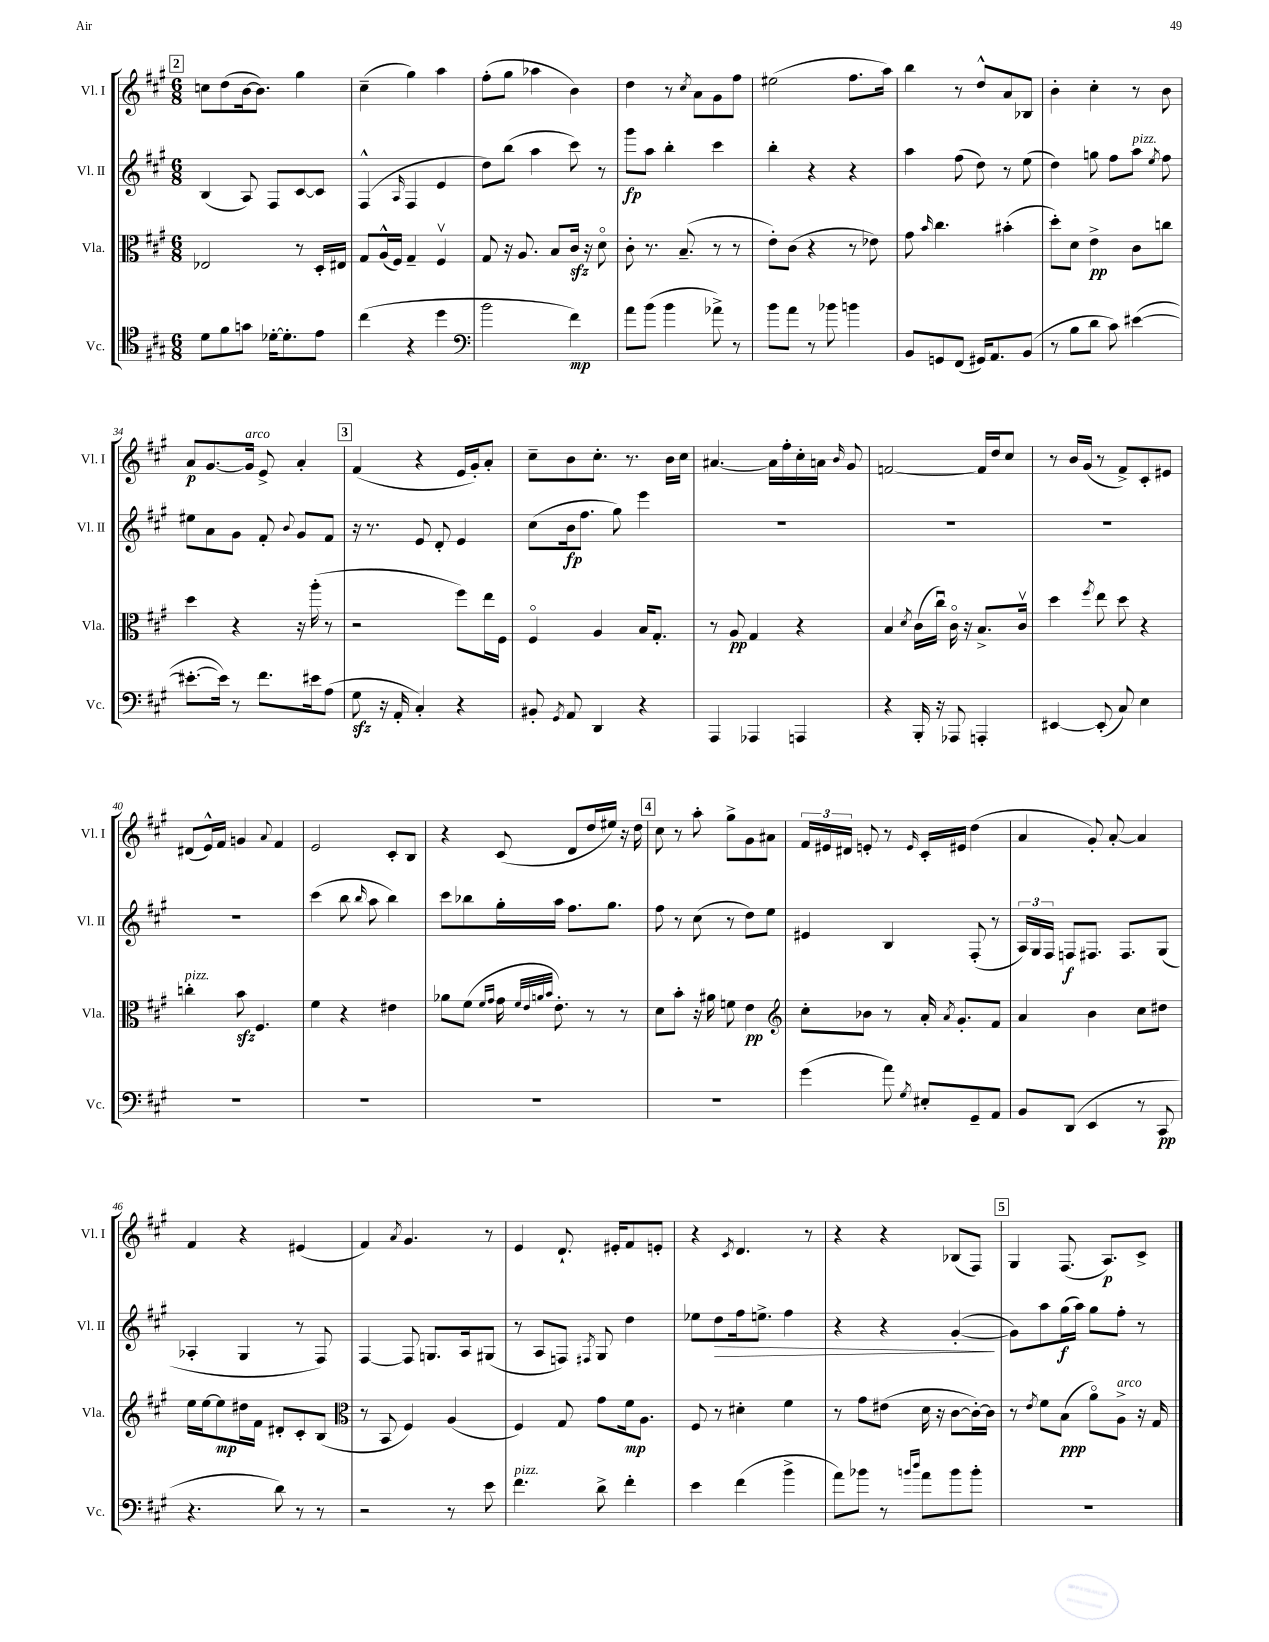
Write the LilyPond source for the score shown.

<<
\new StaffGroup <<
\new Staff = "s0" \with { instrumentName = "Vl. I" shortInstrumentName = "Vl. I" } {
    \clef treble \key a \major \numericTimeSignature \time 6/8
    \autoBeamOff \mark \markup { \box "2" } c''8[ d''8( b'16~ b'8.]) gis''4 |
    cis''4--( gis''4) a''4 |
    fis''8[-.( gis''8] aes''4 b'4) |
    d''4 r8 \acciaccatura { cis''8 } a'8[ gis'8 fis''8] |
    eis''2( fis''8.[ a''16]) |
    b''4 r8 d''8[-^ a'8 bes8] |
    b'4-. cis''4-. r8 b'8 |
    a'8[\p gis'8.~ gis'16]^\markup { \italic "arco" } e'8-> a'4-. |
    \mark \markup { \box "3" } fis'4( r4 e'16[ gis'16-.) a'8]-. |
    cis''8[-- b'8 cis''8.]-. r8. b'16[ cis''16] |
    ais'4.~ ais'16[ fis''16-. cis''16-. a'16] \grace { b'16 } gis'8 |
    f'2~ f'16[ d''16 cis''8] |
    r8 b'16[ gis'16]( r8 fis'8[->) cis'8-. eis'8] |
    dis'8[( e'16-^) fis'16] g'4 \appoggiatura { a'8 } fis'4 |
    e'2 cis'8[-. b8] |
    r4 cis'8( d'8[ d''16 eis''16]) r16 d''16 |
    \mark \markup { \box "4" } cis''8 r8 a''8-. gis''8[-> gis'8 ais'8] |
    \tuplet 3/2 { fis'16[ eis'16 dis'16] } e'8-. r8 \grace { e'16 } cis'16[-. eis'16] d''4( |
    a'4 gis'8-.) a'8~-. a'4 |
    fis'4 r4 eis'4( |
    fis'4) \acciaccatura { a'8 } gis'4. r8 |
    e'4 d'8.-! eis'16[-. fis'8 e'8]-. |
    r4 \acciaccatura { cis'8 } d'4. r8 |
    r4 r4 bes8[( fis8]) |
    \mark \markup { \box "5" } gis4 fis8.( a8.[\p) cis'8]-> \bar "|." |
}
\new Staff = "s1" \with { instrumentName = "Vl. II" shortInstrumentName = "Vl. II" } {
    \clef treble \key a \major \numericTimeSignature \time 6/8
    \autoBeamOff \mark \markup { \box "2" } b4( a8) fis8[ cis'8~ cis'8] |
    fis4-^( \grace { a16 } fis4 e'4 |
    d''8[) b''8]( a''4 cis'''8) r8 |
    gis'''8[\fp a''8] b''4-. cis'''4 |
    b''4-. r4 r4 |
    a''4 fis''8( d''8) r8 e''8( |
    d''4) g''8 fis''8[ a''8]^\markup { \italic "pizz." } \acciaccatura { e''8 } fis''8 |
    eis''8[ a'8 gis'8] fis'8-. \appoggiatura { b'8 } gis'8[ fis'8] |
    \mark \markup { \box "3" } r16 r8. e'8 d'8-. e'4 |
    cis''8[( b'16\fp fis''8.] gis''8) e'''4 |
    R2. |
    R2. |
    R2. |
    R2. |
    cis'''4( b''8 \grace { b''16 } a''8 b''4) |
    cis'''8[ bes''8 gis''16-. a''16] fis''8.[ gis''8.] |
    \mark \markup { \box "4" } fis''8 r8 cis''8( r8 d''8[) e''8] |
    eis'4 b4 fis8-.( r8 |
    \tuplet 3/2 { a16[) gis16 fis16] } f8[\f fis8.] fis8.[ gis8]( |
    aes4-. gis4 r8 fis8) |
    fis4~ fis8 g8.[ a16 gis8]( |
    r8 a8[ f8]) \acciaccatura { fis8 } gis8 d''4 |
    ees''8[ d''8\> fis''16 e''8.]-> fis''4 |
    r4 r4 gis'4~-.\!( |
    \mark \markup { \box "5" } gis'8[) a''8 gis''16\f( a''16]) gis''8[ fis''8]-. r8 \bar "|." |
}
\new Staff = "s2" \with { instrumentName = "Vla." shortInstrumentName = "Vla." } {
    \clef alto \key a \major \numericTimeSignature \time 6/8
    \autoBeamOff \mark \markup { \box "2" } ees2 r8 d16[-. eis16] |
    gis8[ a16-^( fis16]) gis4-- fis4\upbow |
    gis8 r16 a8. b8[ cis'16]\sfz r16 d'8\flageolet |
    cis'8-. r8. b8.--( r8 r8 |
    e'8[-.) cis'8]( r4 r8 ees'8) |
    gis'8 \grace { b'16 } cis''4. bis'4-.( |
    d''8[-.) d'8] e'4->\pp cis'8[ c''8] |
    d''4 r4 r16 a''16-.( r8 |
    \mark \markup { \box "3" } r2 fis''8[) e''16 fis16] |
    fis4\flageolet a4 b16[ gis8.]-. |
    r8 a8\pp gis4 r4 |
    b4 \acciaccatura { d'8 } cis'16[( cis''16]\downbow) cis'16\flageolet r16 b8.[-> cis'16]\upbow |
    d''4 \acciaccatura { fis''8 } e''8 d''8 r4 |
    c''4-.^\markup { \italic "pizz." } b'8\sfz fis4. |
    fis'4 r4 eis'4 |
    aes'8[ fis'8]( \grace { fis'16[ gis'16] } gis'16 \grace { fis'32[ e'32 a'32 b'32] } e'8.-.) r8 r8 |
    \mark \markup { \box "4" } d'8[ b'8]-. r16 ais'16 f'8 e'4\pp |
    \clef treble cis''8[-. bes'8] r8 a'16-. \acciaccatura { a'8 } gis'8.[-. fis'8] |
    a'4 b'4 cis''8[ dis''8] |
    e''16[ e''16~ e''8\mp dis''16 fis'16] dis'8[-. cis'8-. b8]( |
    \clef alto r8 b,8 fis4) a4( |
    fis4) gis8 gis'8[ fis'16\mp a8.] |
    fis8 r8 dis'4-. fis'4 |
    r8 gis'8[ eis'8]( d'16 r16 cis'8[~ cis'16~-.) cis'16] |
    \mark \markup { \box "5" } r8 \acciaccatura { e'8 } fis'8[ b8]\ppp( a'8[\flageolet) a8]->^\markup { \italic "arco" } r16 gis16 \bar "|." |
}
\new Staff = "s3" \with { instrumentName = "Vc." shortInstrumentName = "Vc." } {
    \clef tenor \key a \major \numericTimeSignature \time 6/8
    \autoBeamOff \mark \markup { \box "2" } d'8[ fis'8 g'8] des'16[~-. des'8.-. e'8] |
    cis''4( r4 d''4 |
    \clef bass b'2 fis'4\mp) |
    a'8[ b'8]( b'4 aes'8->) r8 |
    b'8[ a'8] r8 bes'8 b'4 |
    b,8[ g,8 fis,8]( gis,16[) a,8. b,8]( |
    r8 b8[ d'8] cis'8) eis'4~( |
    eis'8.[~-. eis'16]) r8 fis'8.[ eis'16 a8]( |
    \mark \markup { \box "3" } gis8\sfz r16 a,16-. cis4-.) r4 |
    bis,8-. \acciaccatura { gis,8 } a,8 d,4 r4 |
    a,,4 aes,,4 a,,4 |
    r4 b,,16-. r16 aes,,8 a,,4-. |
    eis,4~ eis,8-.( cis8) e4 |
    R2. |
    R2. |
    R2. |
    \mark \markup { \box "4" } R2. |
    gis'4( a'8) \acciaccatura { gis8 } eis8[-. gis,8-- a,8] |
    b,8[ d,8]( e,4 r8 cis,8\pp |
    r4. d'8) r8 r8 |
    r2 r8 e'8 |
    fis'4.^\markup { \italic "pizz." } d'8-> fis'4-. |
    e'4 fis'4( b'4-> |
    a'8[) bes'8] r8 \grace { b'16[ d''16] } a'8[ b'8 b'8]-. |
    \mark \markup { \box "5" } R2. \bar "|." |
}
>>
>>
\layout { \context { \Score currentBarNumber = #27 } }
